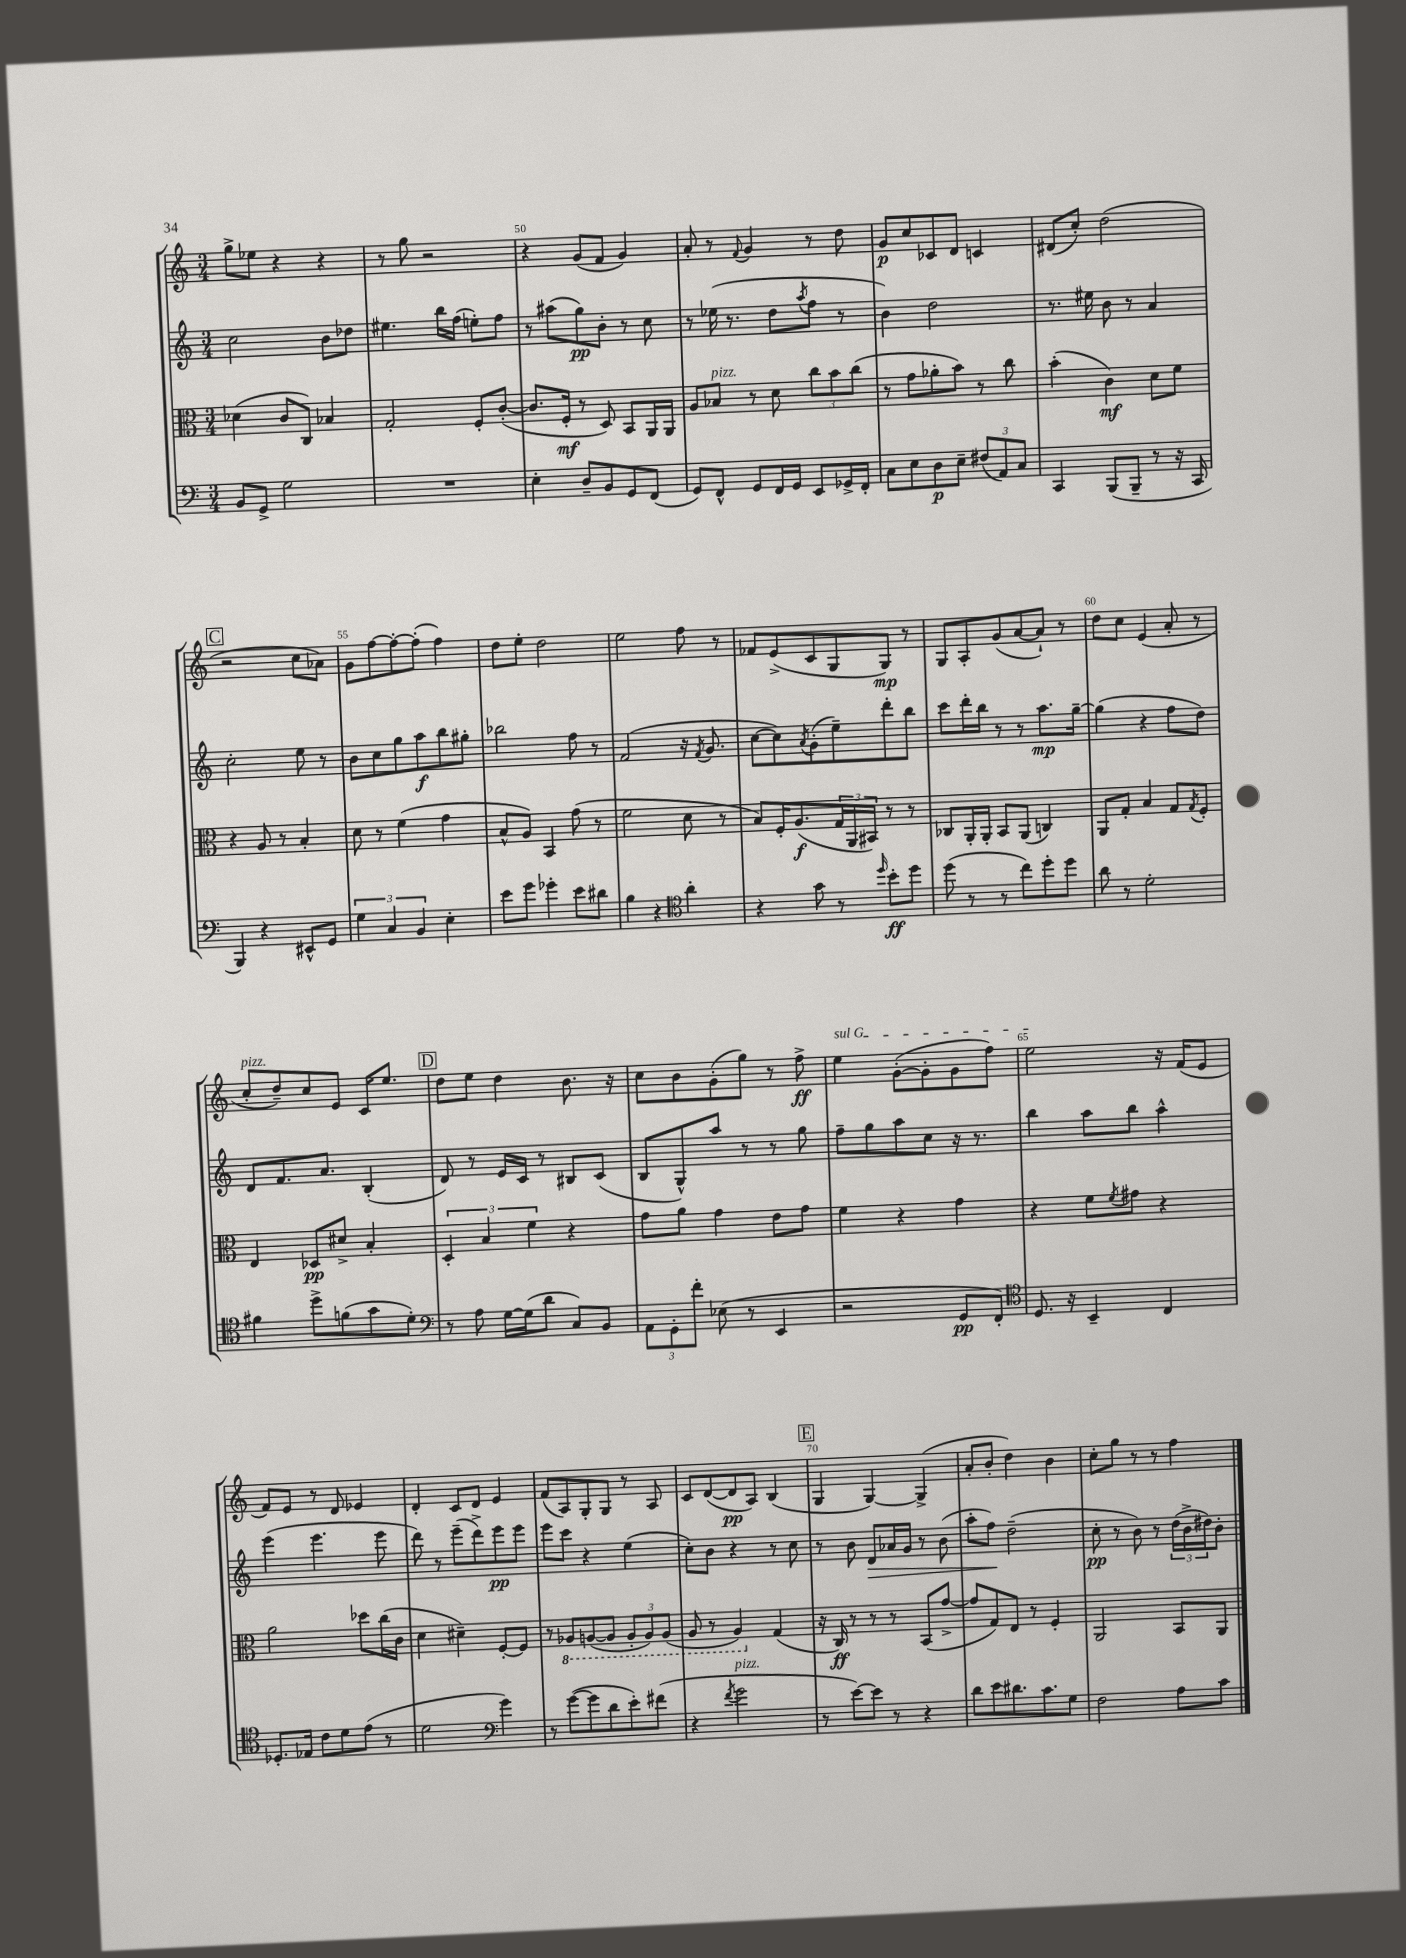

**kern	**kern	**kern	**kern
*staff4	*staff3	*staff2	*staff1
*clefF4	*clefC3	*clefG2	*clefG2
*k[]	*k[]	*k[]	*k[]
*M3/4	*M3/4	*M3/4	*M3/4
8BB	(4d-	2cc	8gg^
8GG^	.	.	8ee-
2G	8c	.	4r
.	8C)	.	.
.	4B-	8b	4r
.	.	8dd-	.
=	=	=	=
2.r	2G'	4.ee#	8r
.	.	.	8gg
.	.	.	2r
.	.	16bb	.
.	.	(16ff	.
.	8F'	8ee')	.
.	([8c'	8ff	.
=	=	=	=
4E'	8.c]	8r	4r
.	.	(8aa#	.
.	16F'	.	.
8D~	8r	8gg)	(8g
8BB	8D)	8b'	8f
8GG	8BB	8r	4g)
(8FF	16AA	8cc	.
.	16AA	.	.
=	=	=	=
8GG)	8A	8r	8a'
8FF^^	8B-	(16ee-	8r
.	.	8.r	.
.	.	.	8qqf
8GG	8r	.	4g
16FF	8d	8dd	.
16GG	.	.	.
.	.	8qaa	.
8EE	12cc	8ff	8r
.	12b	.	.
16GG-^	.	8r	8dd
.	(12cc	.	.
16FF'	.	.	.
=	=	=	=
8C	8r	4b)	8g
8E	8g	.	8cc
8D	8a-'	2dd	8c-
8E~	8b)	.	8d
(12F#	8r	.	4c
12AA)	.	.	.
.	8cc	.	.
12C	.	.	.
=	=	=	=
4CC	(4b'	8.r	(8d#
.	.	.	8cc')
.	.	16ee#	.
(8BBB	4c)	8b	(2dd
8BBB~	.	8r	.
8r	8d	4a	.
16r	8f	.	.
16CC	.	.	.
=	=	=	=
4BBB)	4r	2cc'	2r
4r	8A	.	.
.	8r	.	.
8EE#^^	4B'	8ee	8cc
8GG	.	8r	8a-)
=	=	=	=
6G	8d	8b	8g
.	8r	8cc	[8ff
6C	.	.	.
.	(4f	8gg	8ff'_
6BB	.	.	.
.	.	8aa	(8ff']
4E'	4g	8bb	4ff)
.	.	8gg#'	.
=	=	=	=
8e	8B^^	2bb-	8dd
8g	8A)	.	8ee'
4g-'	4BB	.	2dd
8e	(8g	8ff	.
8d#	8r	8r	.
=	=	=	=
4B	2f	(2f	2ee
4r	.	.	.
*clefC4	*	*	*
4a'	8d	16r	8ff
.	.	8qf	.
.	.	8.g	.
.	8r	.	8r
=	=	=	=
4r	8B)	[8cc	8f-
.	16F'	8cc])	(8e^
.	(8.A	.	.
.	.	8qa	.
8g	.	(8g'	8c
8r	24G	8ee~)	8G
.	24AA	.	.
.	24BB#)	.	.
16qqdd	.	.	.
8b'	8r	8ddd'	8G)
8dd	8r	8bb	8r
=	=	=	=
(8dd	8C-	8ccc	8G
8r	16AA'	16ddd'	8A'
.	16AA'	16bb	.
8r	8BB	8r	(8g
8cc)	(8AA	8r	[8a
8dd'	4C)	8.aa	8a`])
8dd	.	.	8r
.	.	[16gg~	.
=	=	=	=
8a	8AA	(4gg]	8dd
8r	8G'	.	8cc
2d'	4B	4r	(4e
.	8G	8ff	8a'
.	8qG	.	.
.	8F'	8dd)	8r
=	=	=	=
4f#	4E	8d	8cc'
.	.	8.f	8dd~)
8dd^	8D-	.	8cc
.	.	8.a	.
(8f	8d#^	.	8e
8g	4B'	(4B'	16c
.	.	.	8.ee
8d')	.	.	.
=	=	=	=
*clefF4	*	*	*
8r	6D'	8d)	8dd
8A	.	8r	8ee
.	6B	.	.
[16G	.	16e	4dd
(16G]	.	16c	.
.	6f	.	.
8d	.	8r	.
8C)	4r	8B#	8.b
8BB	.	(8c	.
.	.	.	16r
=	=	=	=
12AA	8g	8B	8cc
12GG'	.	.	.
.	8a	8G^^)	8b
12f'	.	.	.
(8E-	4g	8aa	(8g'
8r	.	8r	8gg)
4EE	8e	8r	8r
.	8g	8gg	8ff^
=	=	=	=
2r	4f	8ff~	4ee
.	.	8gg	.
.	4r	8aa	([8g'
.	.	8cc	8g']
8GG	4g	16r	8g
.	.	8.r	.
8FF')	.	.	8ff)
=	=	=	=
*clefC4	*	*	*
8.D	4r	4bb	2ee
16r	.	.	.
4BB~	8f	8aa	.
.	8qf	.	.
.	8g#	8bb	.
4C	4r	4aa^^	16r
.	.	.	(16f
.	.	.	8e
=	=	=	=
8.D-'	2a	(4eee	8f)
.	.	.	8e
16E-	.	.	.
8c	.	4.eee	8r
8d	.	.	8d
(8e	8dd-	.	4e-
8r	(16cc	8eee	.
.	16c	.	.
=	=	=	=
2d	4d	8ddd)	4d'
.	.	8r	.
.	4d#~)	(8eee~	8c
.	.	8ddd^)	8d
*clefF4	*	*	*
4g)	[8F'	8eee	4e
.	8F]	8eee	.
=	=	=	=
8r	8r	8eee	(8f
([8g	8AA-	8ccc	8A)
8g]	([8AA	4r	8G'
8d	8AA]	.	8G
8e')	12AA'	(4ee	8r
.	12AA)	.	.
(8f#	.	.	8A
.	(12AA	.	.
=	=	=	=
4r	8AA	8cc')	8c
.	8r	8b	([8d
8qf	.	.	.
2g	4AA)	4r	8d]
.	.	.	8A)
.	(4G	8r	(4B
.	.	8cc	.
=	=	=	=
8r	16r	8r	4G
.	16C)	.	.
[8e)	8r	8b	.
8e]	8r	8d	[4G)
8r	8r	16a-	.
.	.	16g	.
4r	(8BB	8r	(4G^]
.	[8g^	(8b	.
=	=	=	=
8d	8g]	8aa'	8a'
8e	8G)	8ff)	8b'
8.d#	8E	(2dd~	4dd)
.	8r	.	.
8.c	.	.	.
.	4F'	.	4b
8G	.	.	.
=	=	=	=
2F	2AA	8cc'	8cc'
.	.	8r	8gg
.	.	8b)	8r
.	.	8r	8r
8A	8BB	(24dd	4ff
.	.	24b^	.
.	.	24dd#)	.
8c	8AA	8b'	.
==	==	==	==
*-	*-	*-	*-
